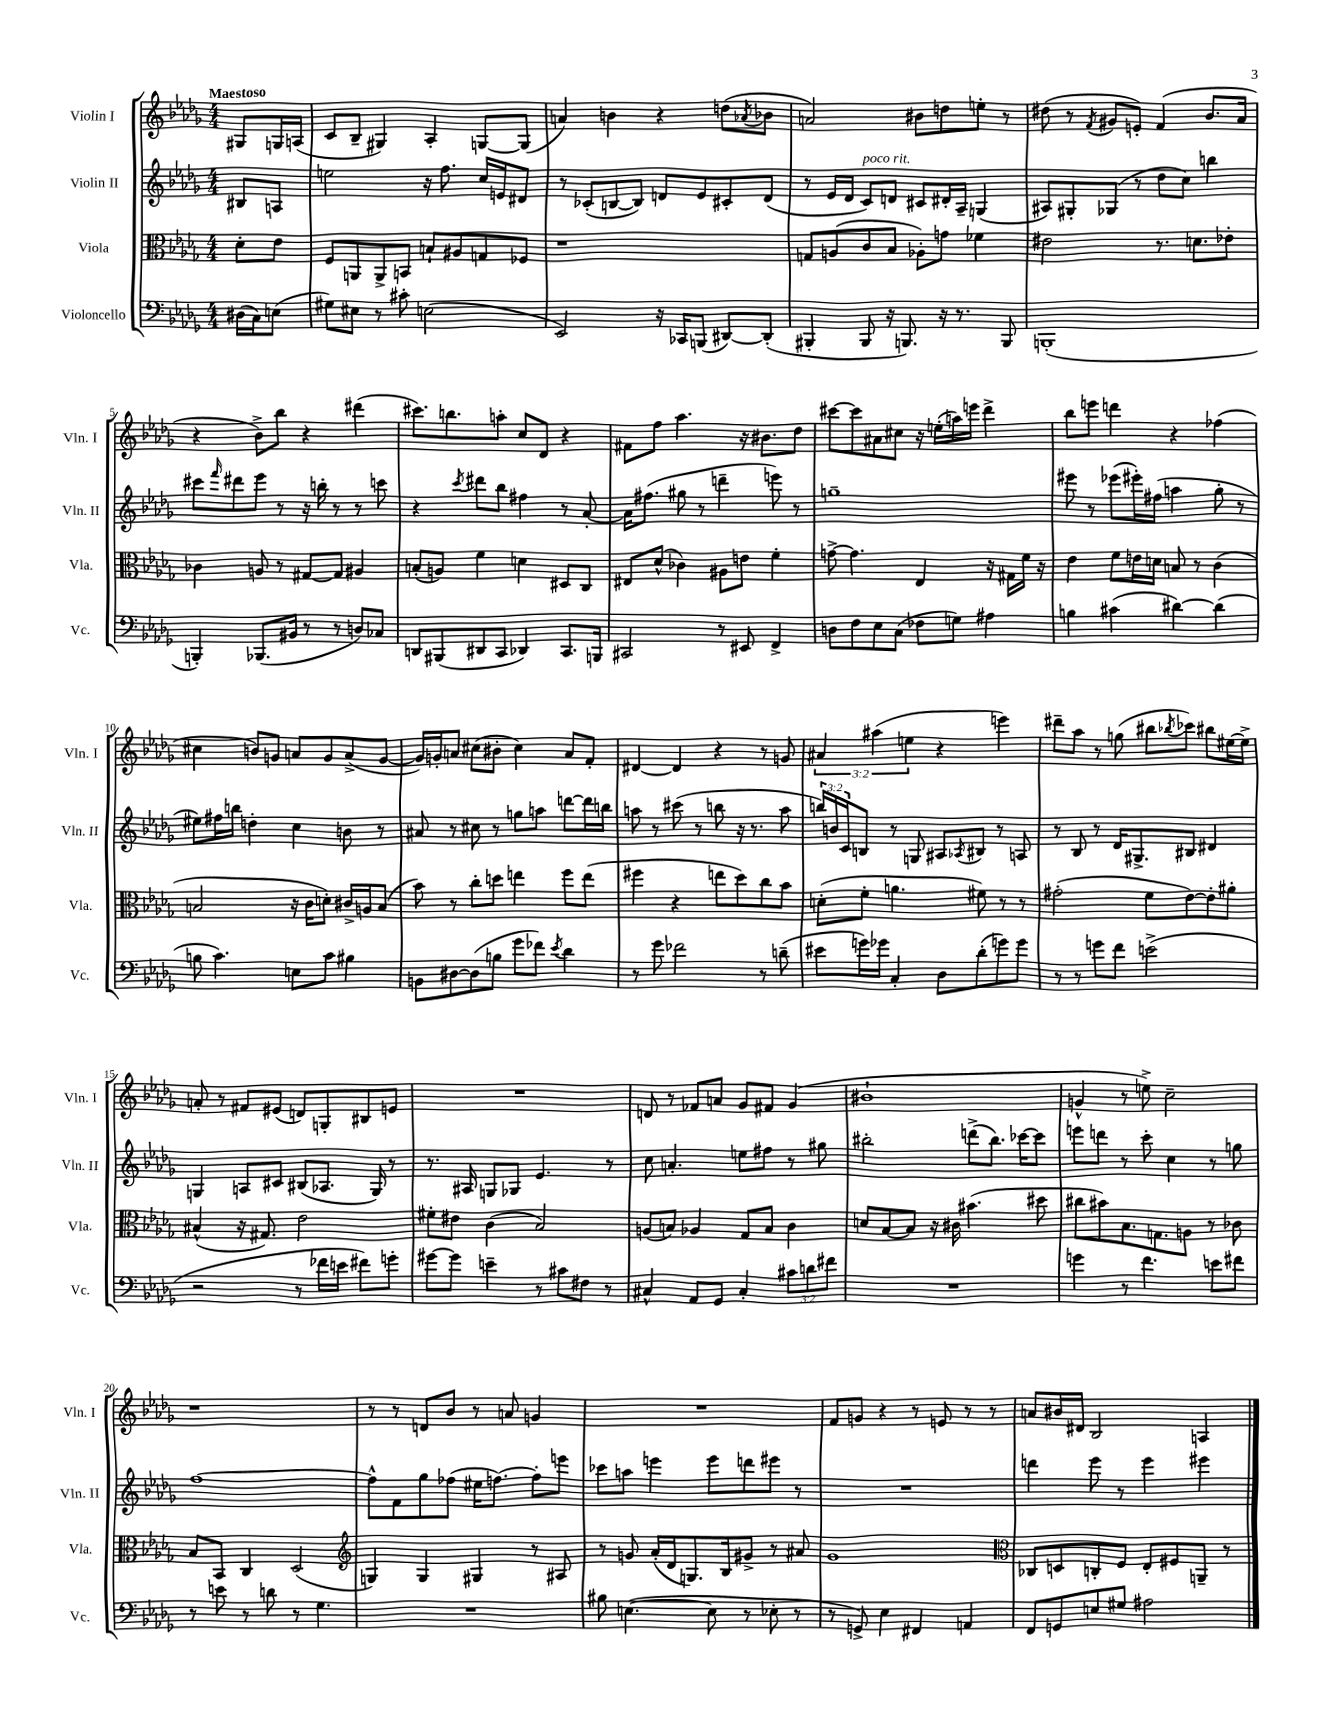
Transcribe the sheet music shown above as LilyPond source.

<<
\new StaffGroup <<
\new Staff = "s0" \with { instrumentName = "Violin I" shortInstrumentName = "Vln. I" } {
    \clef treble \key des \major \numericTimeSignature \time 4/4 \override Staff.TupletNumber.text = #tuplet-number::calc-fraction-text \partial 4 \tempo "Maestoso"
    gis8 g16 a16( |
    c'8 bes8-- gis4) aes4-. g8~ g8( |
    a'4) b'4 r4 d''8( \acciaccatura { aes'8 } bes'8 |
    a'2) bis'8 d''8 e''8-. r8 |
    dis''8( r8 \acciaccatura { f'8 } gis'8 e'8-.) f'4( bes'8. aes'16 |
    r4 bes'8->) bes''8 r4 dis'''4( |
    cis'''8.) b''8. a''8-. c''8 des'8 r4 |
    fis'8 f''8 aes''4. r16 bis'8. des''8 |
    cis'''8~ cis'''8 ais'8 cis''8 r16 e''16-.( a''16) e'''16 des'''4-> |
    bes''8 e'''8 d'''4 r4 fes''4( |
    cis''4 b'8) g'8 a'8 g'8 a'8->( g'8~ |
    g'16) g'16-. a'8 cis''8( bis'8-. cis''4) a'8 f'8-. |
    dis'4~ dis'4 r4 r8 g'8 |
    \tuplet 3/2 { ais'4 ais''4( e''4 } r4 e'''4) |
    dis'''8-- aes''8 r8 g''8( bis''8 \acciaccatura { bes''8 } ces'''8) bis''8 eis''16~ eis''16-> |
    a'8-. r8 fis'8 eis'8( d'8) g8-. bis8 e'8 |
    R1 |
    d'8 r8 fes'8 a'8 ges'8 fis'8 ges'4( |
    bis'1-! |
    g'4-^ r8 e''8->) c''2-- |
    r1 |
    r8 r8 d'8 bes'8 r8 a'8 g'4 |
    R1 |
    f'8 g'8 r4 r8 e'8 r8 r8 |
    a'8 bis'16 dis'16 bes2 a4 \bar "|." |
}
\new Staff = "s1" \with { instrumentName = "Violin II" shortInstrumentName = "Vln. II" } {
    \clef treble \key des \major \numericTimeSignature \time 4/4 \override Staff.TupletNumber.text = #tuplet-number::calc-fraction-text \partial 4
    bis8 a8 |
    e''2 r16 f''8. c''16 e'16 dis'8 |
    r8 ces'8-.( b8~ b8) d'8 ees'8 cis'8-. d'8( |
    r8 ees'16 des'16 c'8^\markup { \italic "poco rit." }) d'8 cis'8 dis'16-. aes16-- g4( |
    ais8) gis8-. ges8( r8 des''8 c''8) b''4 |
    cis'''8 \grace { f'''16 } dis'''8 ees'''8 r8 r16 b''16-. r8 r8 c'''8 |
    r4 \acciaccatura { c'''8 } dis'''8 bes''8 fis''4 r8 aes'8~-. |
    aes'16 fis''8.( gis''8 r8 d'''4-- e'''8) r8 |
    g''1-- |
    eis'''8 r8 ees'''8( eis'''16-.) fis''16( a''4 ges''8-. r8 |
    eis''8) fis''16 b''16 d''4-. c''4 b'8 r8 |
    ais'8 r8 cis''8 r8 g''8 a''8 d'''8~ d'''16 b''16 |
    a''8 r8 cis'''8( r8 b''8 r16 r8. a''8 |
    \tuplet 3/2 { b''16) b'16 c'16 } b8 r8 g8 ais8 \acciaccatura { aes8 } bis8 r8 a8 |
    r8 bes8 r8 des'16 gis8.-> bis8 dis'4 |
    g4 a8 cis'8 bis8( aes8. g16) r8 |
    r8. ais16 g8 ges8 ees'4. r8 |
    c''8 a'4.-. e''8 fis''8 r8 gis''8 |
    bis''2-. d'''8->( bis''8.) ces'''16~ ces'''8 |
    e'''8 d'''8 r8 c'''8-. c''4 r8 g''8 |
    f''1~ |
    f''8-^ f'8 ges''8 fes''8( eis''16 f''8.~) f''8-. e'''8 |
    ces'''8 a''8 e'''4 e'''8 d'''8 eis'''8 r8 |
    R1 |
    d'''4 ees'''8 r8 ees'''4 eis'''4 \bar "|." |
}
\new Staff = "s2" \with { instrumentName = "Viola" shortInstrumentName = "Vla." } {
    \clef alto \key des \major \numericTimeSignature \time 4/4 \partial 4
    des'8-. ees'8 |
    f8 a,8 a,8-> b,8 b8-! ais8 g8 fes8 |
    r1 |
    g8 a8( c'8 bes8 aes8-.) g'8 fes'4 |
    eis'2 r8. d'8. ees'8-. |
    ces'4 a8 r8 gis8~ gis8 ais4 |
    b8-.( a8) f'4 d'4 dis8 c8 |
    eis8 des'8-^( ces'4) ais8 e'8 f'4-. |
    g'8~-> g'4. ees4 r16 gis16 f'16 r16 |
    ees'4 f'8 e'16 d'16 b8 r8 c'4( |
    b2 r16 c'16 d'8-.) cis'16-> a16 b8( |
    bes'8) r8 c''8-. d''8 e''4 f''8 e''8( |
    fis''4 r4 e''8 des''8) c''8 bes'8 |
    d'8-.( f'8-. a'4. fis'8) r8 r8 |
    gis'2-.( f'8 ees'8~) ees'8-. ais'8-. |
    bis4-^( r16 gis8.) ees'2 |
    fis'8-. eis'8 c'4( bes2) |
    a8( b8) aes4 ges8 b8 c'4 |
    d'8 bes8~ bes8 r16 cis'16 bis'4.( dis''8 |
    cis''8 bis'8) bes8. g8. a8 r8 ces'8 |
    bes8 bes,8 c4 des2( |
    \clef treble g4) g4 gis4 r8 ais8 |
    r8 g'8 aes'16-.( des'16 g8.) bes16 gis'8-> r8 ais'8 |
    ges'1 |
    \clef alto ces8 d8 c8-. f8 ees8-. fis8 a,8-- r8 \bar "|." |
}
\new Staff = "s3" \with { instrumentName = "Violoncello" shortInstrumentName = "Vc." } {
    \clef bass \key des \major \numericTimeSignature \time 4/4 \override Staff.TupletNumber.text = #tuplet-number::calc-fraction-text \partial 4
    dis16( c16) e8( |
    gis8) eis8 r8 cis'8-. e2( |
    ees,2) r16 ces,16 b,,8( dis,8~) dis,8-.( |
    bis,,4-. bis,,8 r16 b,,8.) r16 r8. b,,8 |
    b,,1-.( |
    b,,4-.) bes,,8.( bis,16 r8 r8 d8) ces8 |
    d,8 bis,,8( dis,8 c,8 des,4) c,8. b,,16 |
    cis,2 r8 eis,8 f,4-> |
    d8 f8 ees8 c8( fes8 g8) ais4 |
    b4 cis'4( dis'4~) dis'4( |
    b8 c'4.) e8 c'8 bis4 |
    b,8 dis8~ dis8( b8 ges'8 fes'8) \acciaccatura { ees'8 } des'4 |
    r8 ges'8 fes'2 r8 d'8--( |
    eis'8 g'16) ges'16 c4-. des8 des'8-.( g'8) g'8 |
    r8 r8 g'8 f'8 e'2->( |
    r2 r8 fes'16 e'16 fis'8) g'8-. |
    gis'8~ gis'8 e'4-- r8 cis'8 fis8 r8 |
    cis4-^ aes,8 ges,8 cis4-. \tuplet 3/2 { cis'8 d'8 fis'8 } |
    R1 |
    g'4 r8 f'4. e'8 fis'8 |
    r8 e'8 r8 d'8 r8 ges4. |
    R1 |
    bis8 e4.~( e8 r8 ees8-. r8 |
    r8 g,8->) ees4 fis,4 a,4 |
    f,8 g,8 e8 gis8 ais2 \bar "|." |
}
>>
>>
